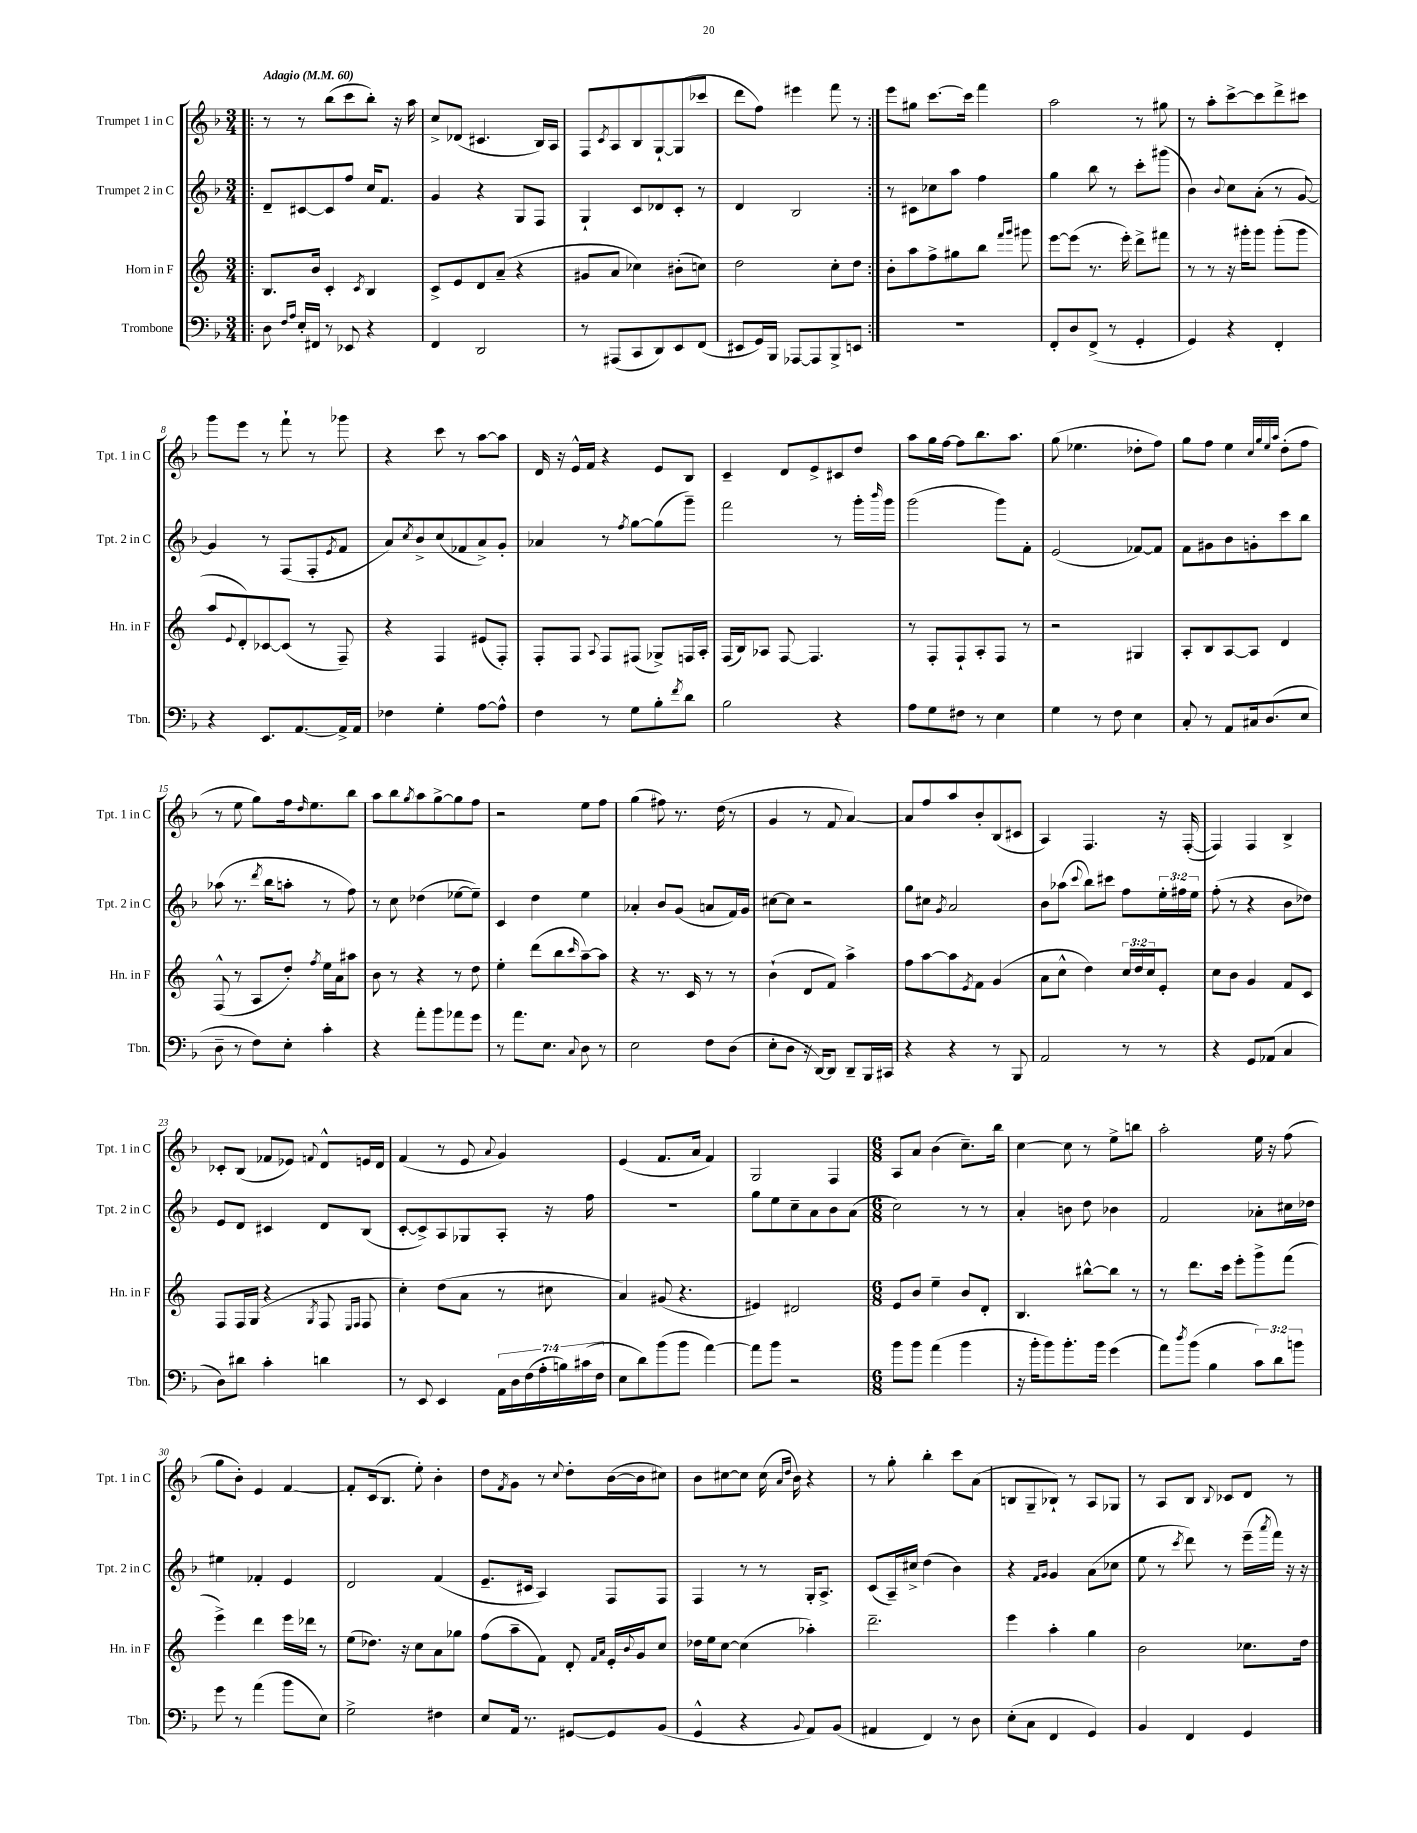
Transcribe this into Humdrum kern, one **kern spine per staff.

**kern	**kern	**kern	**kern
*staff4	*staff3	*staff2	*staff1
*clefF4	*clefG2	*clefG2	*clefG2
*k[b-]	*k[]	*k[b-]	*k[b-]
*M3/4	*M3/4	*M3/4	*M3/4
*MM60	*MM60	*MM60	*MM60
=!|:	=!|:	=!|:	=!|:
8D	8.B	8d~	8r
16qqF	.	.	.
16qqA	.	.	.
16E'	.	[8c#	8r
16FF#	16b	.	.
8r	4c'	8c#]	(8bb-
8EE-	.	8ff	8ccc
.	8qc	.	.
4r	4B	16cc	8bb-')
.	.	8.f	.
.	.	.	16r
.	.	.	16aa
=	=	=	=
4FF	8c^	4g	8cc^
.	8e	.	(8d-
2DD	8d	4r	4.c#
.	(8a~	.	.
.	4r	8G	.
.	.	8F	16B-)
.	.	.	16A
=	=	=	=
8r	8g#	4G`	8F
.	.	.	8qc
(8AAA#	8a	.	8A
8CC	4cc-)	8c	8B-
8DD)	.	8d-	[8G`
8EE	(8b#'	8c'	(8G]
(8FF	8cc)	8r	8ccc-
=	=	=	=
8EE#	2dd	4d	8ddd
16GG)	.	.	8ff)
16BBB-	.	.	.
[8AAA-	.	2B-	4eee#
8AAA-]	.	.	.
8BBB-^	8cc'	.	8fff
8EE	8dd	.	8r
=:|!	=:|!	=:|!	=:|!
2.r	8b'	8r	8eee
.	8aa	8c#	8gg#
.	8ff^	8cc-	[8.ccc
.	8gg#	8aa	.
.	.	.	16ccc]
.	8bb	4ff	4fff
.	16qqfff	.	.
.	16qqggg	.	.
.	8ggg#	.	.
=	=	=	=
8FF'	[8eee	4gg	2aa
8D	(8eee]	.	.
(8FF^	8.r	8bb-	.
8r	.	8r	.
.	16eee')	.	.
4GG'	8ddd^	8ccc'	8r
.	8fff#	(8ggg#	8gg#
=	=	=	=
4GG)	8r	4b-)	8r
.	8r	.	8aa'
.	.	8qqb-	.
4r	16r	8cc	[8ccc^
.	16ggg#'	.	.
.	8ggg#	(8a'	8ccc]
4FF'	(8ggg#'	8r	8ddd^
.	8ggg#	[8g)	8ccc#
=	=	=	=
4r	8aa	4g]	8ggg
.	8qqe	.	.
.	8d')	.	8eee
8.EE	[8c-	8r	8r
.	(8c-]	(8F	8fff`
[8.AA	.	.	.
.	8r	8F'	8r
.	.	8qe	.
16AA^]	8F~)	8f	8ggg-
16AA	.	.	.
=	=	=	=
4F-	4r	8a)	4r
.	.	8qcc	.
.	.	8b-^	.
4G'	4F	(8cc	8ccc
.	.	8f-	8r
[8A	(8e#	8a^)	[8aa
8A^^]	8F')	8g'	8aa]
=	=	=	=
4F	8F'	4a-	16d
.	.	.	16r
.	8F	.	16e^^
.	.	.	16f
.	8qqA	.	.
8r	8F	8r	4r
.	.	8qff	.
8G	(8F#	[8gg	.
8B-'	8G-^)	(8gg]	8e
8qf	.	.	.
8d	16F	8ggg~)	8B-
.	16A'	.	.
=	=	=	=
2B-	(16F	2fff	4c~
.	16B)	.	.
.	8A-	.	.
.	[8F	.	8d
.	4.F]	.	8e^
4r	.	8r	8c#
.	.	16ggg'	8dd
.	.	16qqbbb-	.
.	.	16ggg	.
=	=	=	=
8A	8r	(2ggg	8aa
8G	8F'	.	16gg
.	.	.	[16ff
8F#	8F`	.	8ff]
8r	8A'	.	8.bb-
4E	8F	8ggg)	.
.	.	.	8.aa
.	8r	8f'	.
=	=	=	=
4G	2r	(2e	(8gg
.	.	.	4.ee-
8r	.	.	.
8F	.	.	.
4E	4G#	[8f-)	8dd-'
.	.	8f-]	8ff)
=	=	=	=
8C'	8A'	8f	8gg
8r	8B	8g#	8ff
8AA	[8A	8b-	4ee
16C#	8A]	8g'	.
(8.D	.	.	.
.	.	.	32qqcc
.	.	.	32qqgg
.	.	.	32qqee
.	.	.	32qqaa
.	4d	8ccc	(8dd'
8E	.	8bb-	8ff
=	=	=	=
8D~	(8F^^	(8aa-	8r
8r	8r	8.r	8ee
8F)	8A	.	8gg)
.	.	8qddd	.
.	.	16bb-	.
8E'	8dd')	8aa'	16ff
.	.	.	16qqdd
.	.	.	8.ee
.	8qff	.	.
4c'	16ee	8r	.
.	16a	.	.
.	8aa#	8ff)	8bb-
=	=	=	=
4r	8b	8r	8aa
.	8r	8cc	8bb-
.	.	.	8qgg
8a'	4r	(4dd-	8aa
8b-	.	.	[8gg^
8a-	8r	[8ee-	8gg]
8g	8dd	8ee-~])	8ff
=	=	=	=
8r	4ee'	4c	2r
8.a	.	.	.
.	(8ddd	4dd	.
8.E	.	.	.
.	8bb	.	.
8qqC	16qqccc	.	.
8D	[8aa~)	4ee	8ee
8r	8aa]	.	8ff
=	=	=	=
2E	4r	4a-'	(4gg
.	8.r	8b-	8ff#)
.	.	(8g	8.r
.	16c	.	.
8F	8r	8a	.
.	.	.	(16dd
(8D	8r	16f)	8r
.	.	16g	.
=	=	=	=
8E'	(4b`	[8cc#	4g
8D	.	8cc#]	.
16r	8d	2r	8r
[16DD)	.	.	.
8DD]	8f)	.	8f
8DD~	4aa^	.	[4a)
16BBB-	.	.	.
16CC#	.	.	.
=	=	=	=
4r	8ff	8gg	8a]
.	[8aa	8cc#	8ff
.	.	8qg	.
4r	8aa]	2a	8aa
.	8qe	.	.
.	8f	.	8b-'
8r	(4g	.	(8B-
8BBB-	.	.	8c#
=	=	=	=
2AA	8a	8b-	4A)
.	8cc^^	(8aa-	.
.	.	8qqccc	.
.	4dd)	8bb-)	4.F
.	.	8ccc#	.
8r	24cc	8ff	.
.	24dd	.	.
.	24cc	.	.
8r	8e'	24ee'	16r
.	.	24ff#	.
.	.	.	([16F'
.	.	24ee	.
=	=	=	=
4r	8cc	(8ff'	4F])
.	8b	8r	.
8GG	4g	4r	4F
(8AA-	.	.	.
4C	8f	8b-	4B-^
.	8c	8dd-)	.
=	=	=	=
8D)	8F	8e	8c-'
8d#	16F	8d	(8B-
.	(16G	.	.
4c'	4r	4c#	8f-
.	.	.	8e-)
.	8qG	.	8qqf
4d	8F	8d	8d^^
.	16qqE	.	.
.	16qqF	.	.
.	8F	(8B-	16e
.	.	.	16d
=	=	=	=
8r	4cc')	[8c'	(4f
8EE	.	8c^])	.
4EE	(8dd	8A	8r
.	8a	8G-	8e
.	.	.	8qqa
28AA	8r	8A'	4g)
28D	.	.	.
(28F	.	.	.
28A'	.	.	.
.	8cc#	16r	.
28B)	.	.	.
(28c#	.	.	.
.	.	16ff	.
28F	.	.	.
=	=	=	=
8E	4a)	2.r	(4e
8d)	.	.	.
(8b-	(8g#	.	8.f
8b-	4.r	.	.
.	.	.	16a
[4a)	.	.	4f)
=	=	=	=
8a]	4e#)	8gg	2G
8b-	.	8ee	.
2r	2d#	8cc~	.
.	.	8a	.
.	.	8b-	4F
.	.	(8a	.
=	=	=	=
*M6/8	*M6/8	*M6/8	*M6/8
8b-	8e	2cc)	8A
8b-	8b	.	8a
(4a	4ee~	.	(4b-
4b-	8b	8r	8.cc~)
.	8d'	8r	.
.	.	.	16bb-
=	=	=	=
16r	4.B	4a'	[4cc
16b-'	.	.	.
8b-)	.	.	.
8.b-'	.	8b	8cc]
.	[8bb#^^	8dd	8r
16b-	.	.	.
(4g	8bb#]	4b-	8ee^
.	8r	.	8bb
=	=	=	=
8a)	8r	2f	2aa'
8qdd	.	.	.
(8b-	8.ddd	.	.
4B-	.	.	.
.	16ccc	.	.
.	8eee'	.	.
12c)	8ggg^	8a-'	16ee
.	.	.	16r
12d	.	.	.
.	(8fff	16cc#	(8ff
12b	.	.	.
.	.	16dd-	.
=	=	=	=
8g	4eee^)	4ee#	8gg
8r	.	.	8b-')
(4a	4ddd	4f-'	4e
8b-	16eee	4e	[4f
.	16ddd-	.	.
8E)	8r	.	.
=	=	=	=
2G^	(8ee	2d	8f']
.	8.dd-)	.	(16c
.	.	.	8.B-
.	16r	.	.
.	8cc	.	8ee')
4F#	8a	(4f	4b-'
.	8gg-	.	.
=	=	=	=
8E	(8ff	8.e~	8dd
.	.	.	8qf
16AA	8aa~	.	8g
8.r	.	16c#	.
.	8f)	4A)	8r
.	.	.	8qqcc
[8GG#	8d'	.	8dd'
.	16qqf	.	.
.	16qqa	.	.
8GG#]	16e'	8F	([16b-
.	8qqb	.	.
.	16g	.	16b-]
(8BB-	8cc	8F	8cc#)
=	=	=	=
4GG^^	16dd-	4F	8b-
.	16ee	.	.
.	[8cc	.	[8cc#
4r	(4cc]	8r	8cc#]
.	.	8r	(16cc#
.	.	.	16qqa
.	.	.	16qqdd
.	.	.	16b-)
8qqBB-	.	.	.
8AA)	4aa-')	16G'	4r
.	.	8.A^	.
(8BB-	.	.	.
=	=	=	=
4AA#	2.ddd~	(8c	8r
.	.	16A~)	8gg'
.	.	16cc#^	.
4FF)	.	(4dd	4bb-'
8r	.	4b-)	8ccc
8D	.	.	(8a
=	=	=	=
(8E'	4eee	4r	8B
8C	.	.	8G~
.	.	16qqf	.
.	.	16qqg	.
4FF	4aa'	4g	8B-`)
.	.	.	8r
4GG)	4gg	(8a	8A
.	.	8cc-	8G-
=	=	=	=
4BB-	2b	8ee	8r
.	.	8r	8A
.	.	8qccc	.
4FF	.	8ddd)	8B-
.	.	.	8qqB-
.	.	8r	8c-
4GG	8.cc-	(16eee~	8d
.	.	8qaaa	.
.	.	16fff)	.
.	.	16r	8r
.	16dd	16r	.
==	==	==	==
*-	*-	*-	*-
